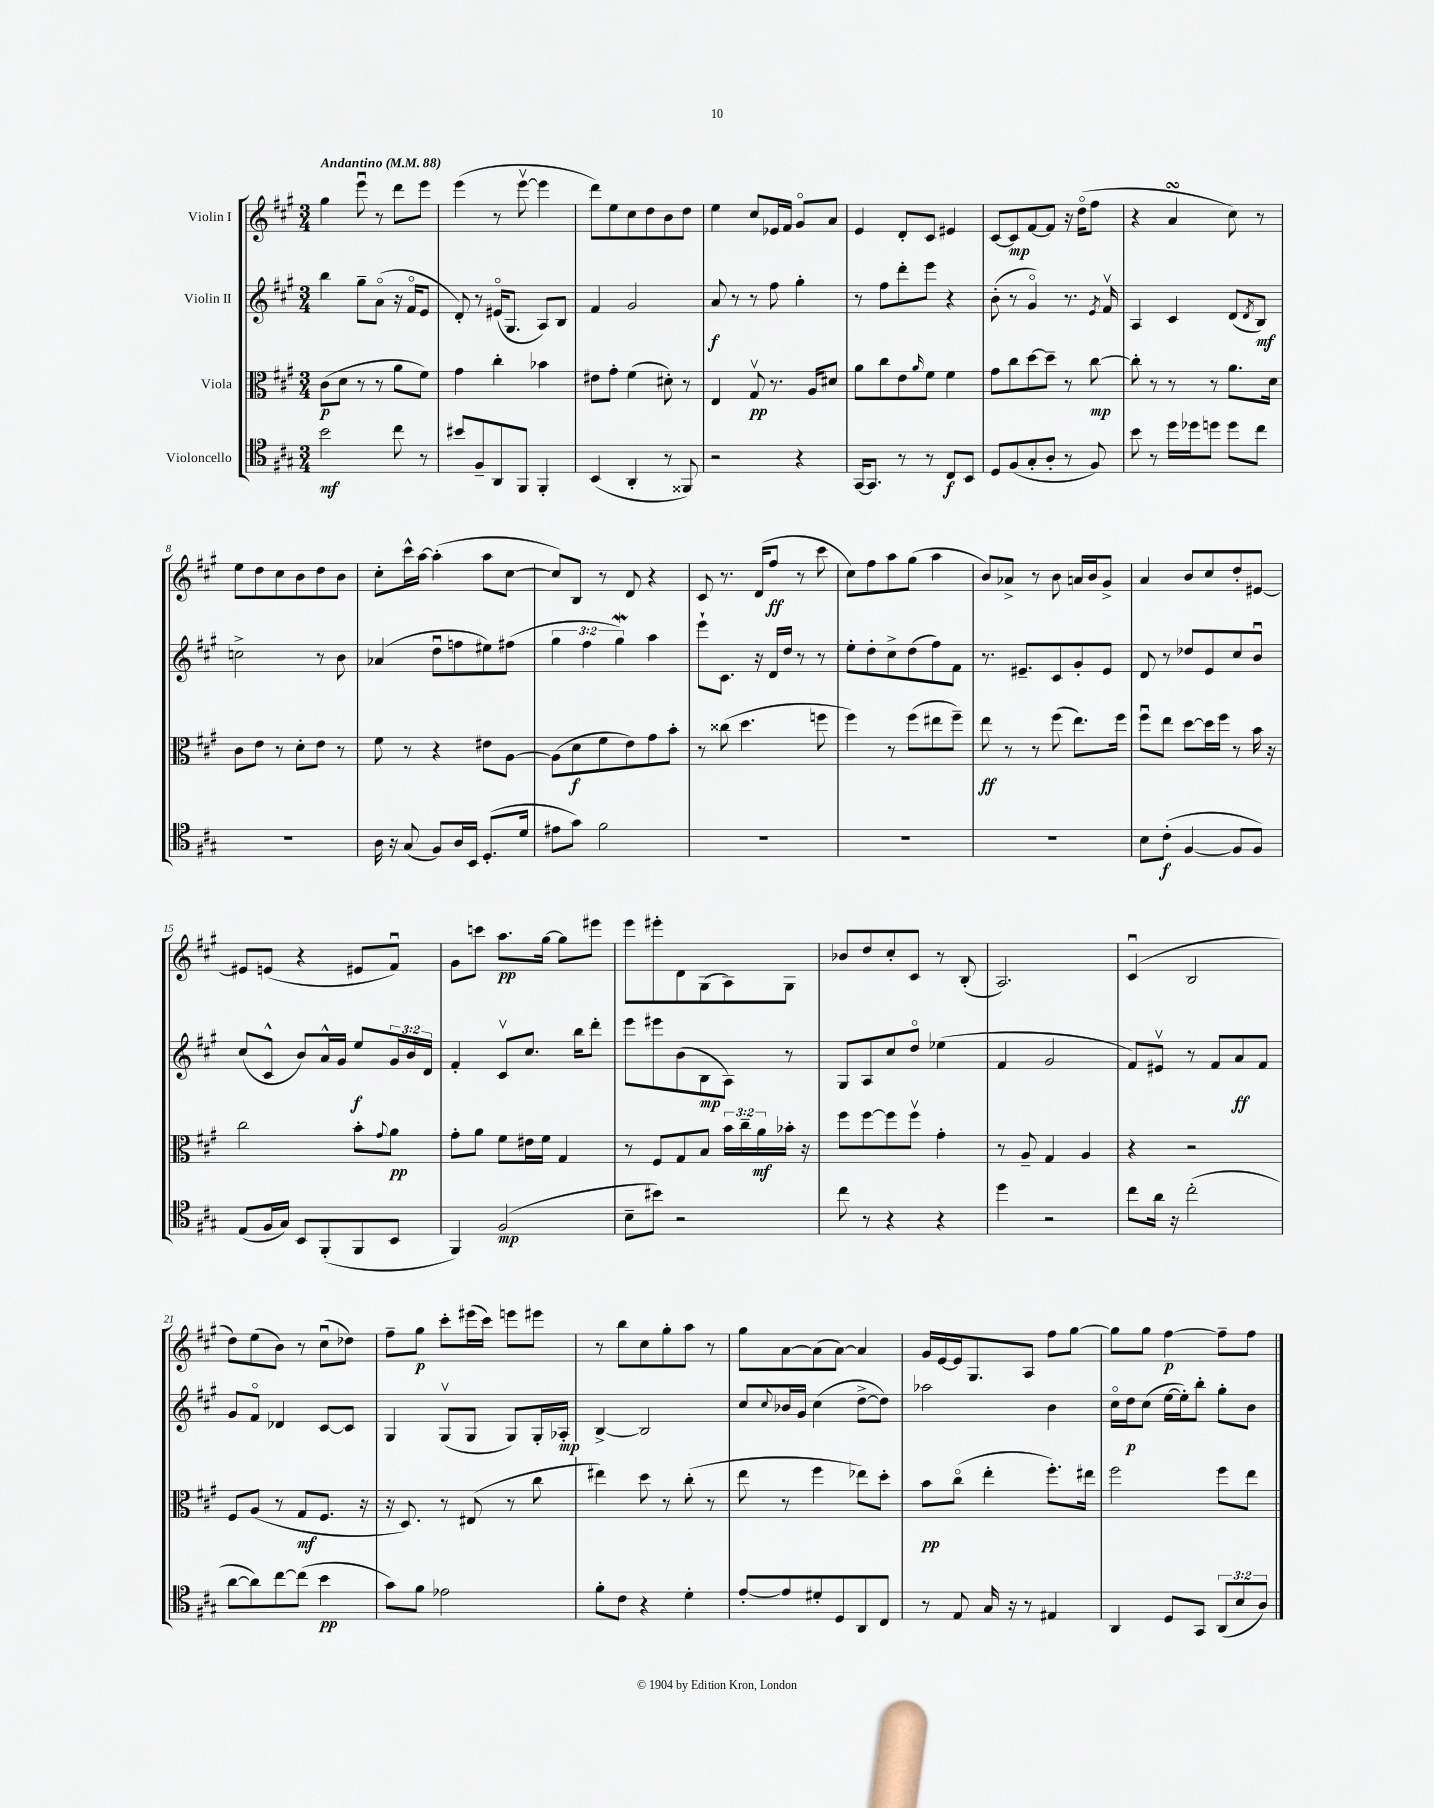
<<
\new StaffGroup <<
\new Staff = "s0" \with { instrumentName = "Violin I" } {
    \clef treble \key a \major \numericTimeSignature \time 3/4 \tempo "Andantino" 4 = 88
    gis''4 e'''8\downbow r8 d'''8 e'''8 |
    e'''4( r8 e'''8~\upbow e'''4 |
    d'''8) e''8 cis''8 d''8 b'8 d''8 |
    e''4 cis''8 ees'16 fis'16 gis'8\flageolet a'8 |
    e'4 d'8-. cis'8 eis'4 |
    cis'8~ cis'8\mp fis'8~ fis'8 r16 d''16\flageolet( fis''8 |
    r4 a'4\turn cis''8) r8 |
    e''8 d''8 cis''8 b'8 d''8 b'8 |
    cis''8-. cis'''16-^ a''16~ a''4-.( a''8 cis''8~ |
    cis''8) b8 r8 d'8 r4 |
    cis'8 r8. d'16( fis''8\ff r8 cis'''8 |
    cis''8) fis''8 a''8 gis''8( a''4 |
    b'8) aes'8-> r8 b'8 a'16 b'16 gis'8-> |
    a'4 b'8 cis''8 d''8-. eis'8~ |
    eis'8 e'8( r4 eis'8 fis'8\downbow) |
    gis'8 c'''8 a''8.\pp gis''16~ gis''8 eis'''8 |
    e'''8 eis'''8-. d'8 gis8( a8) gis8 |
    bes'8 d''8 cis''8-. cis'8 r8 b8-.( |
    a2.) |
    cis'4\downbow( b2 |
    d''8) e''8( b'8) r8 cis''8\downbow( des''8) |
    fis''8-- gis''8\p cis'''8-. eis'''16( cis'''16) e'''8 eis'''8 |
    r8 b''8 cis''8 gis''8-. a''8 r8 |
    gis''8 a'8~ a'8( a'8~) a'4 |
    gis'16 e'16~ e'16 gis8. a8 fis''8 gis''8~ |
    gis''8 gis''8 fis''4~\p fis''8-- fis''8 \bar "|." |
}
\new Staff = "s1" \with { instrumentName = "Violin II" } {
    \clef treble \key a \major \numericTimeSignature \time 3/4 \override Staff.TupletNumber.text = #tuplet-number::calc-fraction-text
    b''4 gis''8-- a'8\flageolet( r16 fis'16\flageolet e'8 |
    d'8-.) r8 eis'16\flageolet( gis8. a8) b8 |
    fis'4 gis'2 |
    a'8\f r8 r8 fis''8 gis''4-. |
    r8 fis''8 d'''8-. e'''8 r4 |
    b'8-.( r8 gis'4\flageolet) r8. \acciaccatura { e'8 } fis'16\upbow |
    a4 cis'4 d'8( \acciaccatura { d'8 } b8\mf) |
    c''2-> r8 b'8 |
    aes'4( d''8\downbow f''8 eis''8) fis''8( |
    \tuplet 3/2 { gis''4 fis''4 gis''4\mordent) } a''4 |
    e'''8-! cis'8. r16 d'16 d''16 r8 r8 |
    e''8-. d''8-. cis''8-> d''8( fis''8) fis'8 |
    r8. eis'8.-- cis'8 gis'8-. eis'8 |
    d'8 r8 des''8 e'8 cis''8 b'8\downbow |
    cis''8( cis'8-^ b'8) a'16-^ gis'16 e''8\f \tuplet 3/2 { gis'16 b'16 d'16 } |
    fis'4-. cis'8\upbow cis''8. b''16 d'''8-. |
    e'''8 eis'''8 b'8( b8\mp a8) r8 |
    gis8 a8 cis''8 d''8\flageolet ees''4( |
    fis'4 gis'2 |
    fis'8) eis'8\upbow r8 fis'8 a'8\ff fis'8 |
    gis'8 fis'8\flageolet des'4 cis'8~ cis'8 |
    gis4 gis8\upbow( gis8 gis8) gis16-. aes16-.\mp |
    b4~-> b2 |
    cis''8 \appoggiatura { cis''8 } bes'16 gis'16 cis''4( d''8~-> d''8) |
    aes''2 b'4 |
    cis''16\flageolet d''16\p cis''8( e''16~ e''16-.) b''8-. gis''8-. b'8 \bar "|." |
}
\new Staff = "s2" \with { instrumentName = "Viola" } {
    \clef alto \key a \major \numericTimeSignature \time 3/4 \override Staff.TupletNumber.text = #tuplet-number::calc-fraction-text
    cis'8\p( d'8 r8 r8 a'8 fis'8) |
    gis'4 cis''4-. bes'4 |
    eis'8 gis'8-. fis'4( dis'8-.) r8 |
    e4 gis8\upbow\pp r8. a16 dis'8 |
    a'8 cis''8 e'8 \grace { a'16 } fis'8 fis'4 |
    gis'8 cis''8 d''8~ d''8-- r8 cis''8~\mp |
    cis''8-. r8 r8 r8 a'8. d'16 |
    cis'8 e'8 r8 d'8-. e'8 r8 |
    fis'8 r8 r4 eis'8 a8~ |
    a8( d'8\f fis'8 e'8) gis'8 b'8-. |
    r8 cisis''8( d''4. f''8 |
    fis''4) r8 fis''8( eis''8 fis''8--) |
    e''8\ff r8 r8 fis''8( e''8.) fis''16 |
    fis''8\downbow e''8 d''8~ d''16 fis''16 r8 b'16 r16 |
    cis''2 b'8-. \appoggiatura { gis'8 } a'8\pp |
    gis'8-. a'8 fis'8 eis'16 fis'16 gis4 |
    r8 fis8 gis8 b8 \tuplet 3/2 { b'16 cis''16-- a'16\mf } bes'16-. r16 |
    fis''8 fis''8~ fis''8 fis''8\upbow gis'4-. |
    r8 a8-- gis4 a4 |
    r4 r2 |
    fis8 a8( r8 gis8\mf fis8. r16 |
    r16 d8.) r8 eis8( r8 cis''8 |
    eis''4) d''8 r8 cis''8-.( r8 |
    e''8 r8 fis''4 ees''8) d''8-. |
    b'8\pp cis''8\flageolet( e''4-. fis''8.-.) eis''16 |
    fis''2 fis''8 e''8 \bar "|." |
}
\new Staff = "s3" \with { instrumentName = "Violoncello" } {
    \clef tenor \key a \major \numericTimeSignature \time 3/4 \override Staff.TupletNumber.text = #tuplet-number::calc-fraction-text
    b'2\mf cis''8 r8 |
    bis'8 fis8-- a,8 fis,8 fis,4-. |
    b,4( a,4-. r8 fisis,8) |
    r2 r4 |
    gis,16~ gis,8. r8 r8 cis8\f b,8 |
    d8 fis8( gis8-. a8-. r8 fis8) |
    b'8 r8 d''16 des''16 d''8 d''8 cis''8 |
    R2. |
    a16 r16 gis8( fis8) a16 b,16 d8.-.( d'16 |
    eis'8 gis'8) fis'2 |
    R2. |
    R2. |
    R2. |
    b8 cis'8-.\f( fis4~ fis8 fis8) |
    e8( fis16 gis16) b,8 fis,8-.( fis,8 b,8 |
    fis,4) fis2\mp( |
    b8-- bis'8) r2 |
    cis''8 r8 r4 r4 |
    d''4 r2 |
    cis''8 a'16 r16 cis''2-.( |
    a'8~ a'8) cis''8~ cis''8( b'4\pp |
    gis'8) fis'8 ees'2 |
    fis'8-. cis'8 r4 d'4-. |
    e'8~-. e'8 dis'8-. d8 a,8 cis8 |
    r8 e8 gis16 r16 r8 eis4 |
    a,4 d8 gis,8 \tuplet 3/2 { a,8( b8 a8) } \bar "|." |
}
>>
>>
